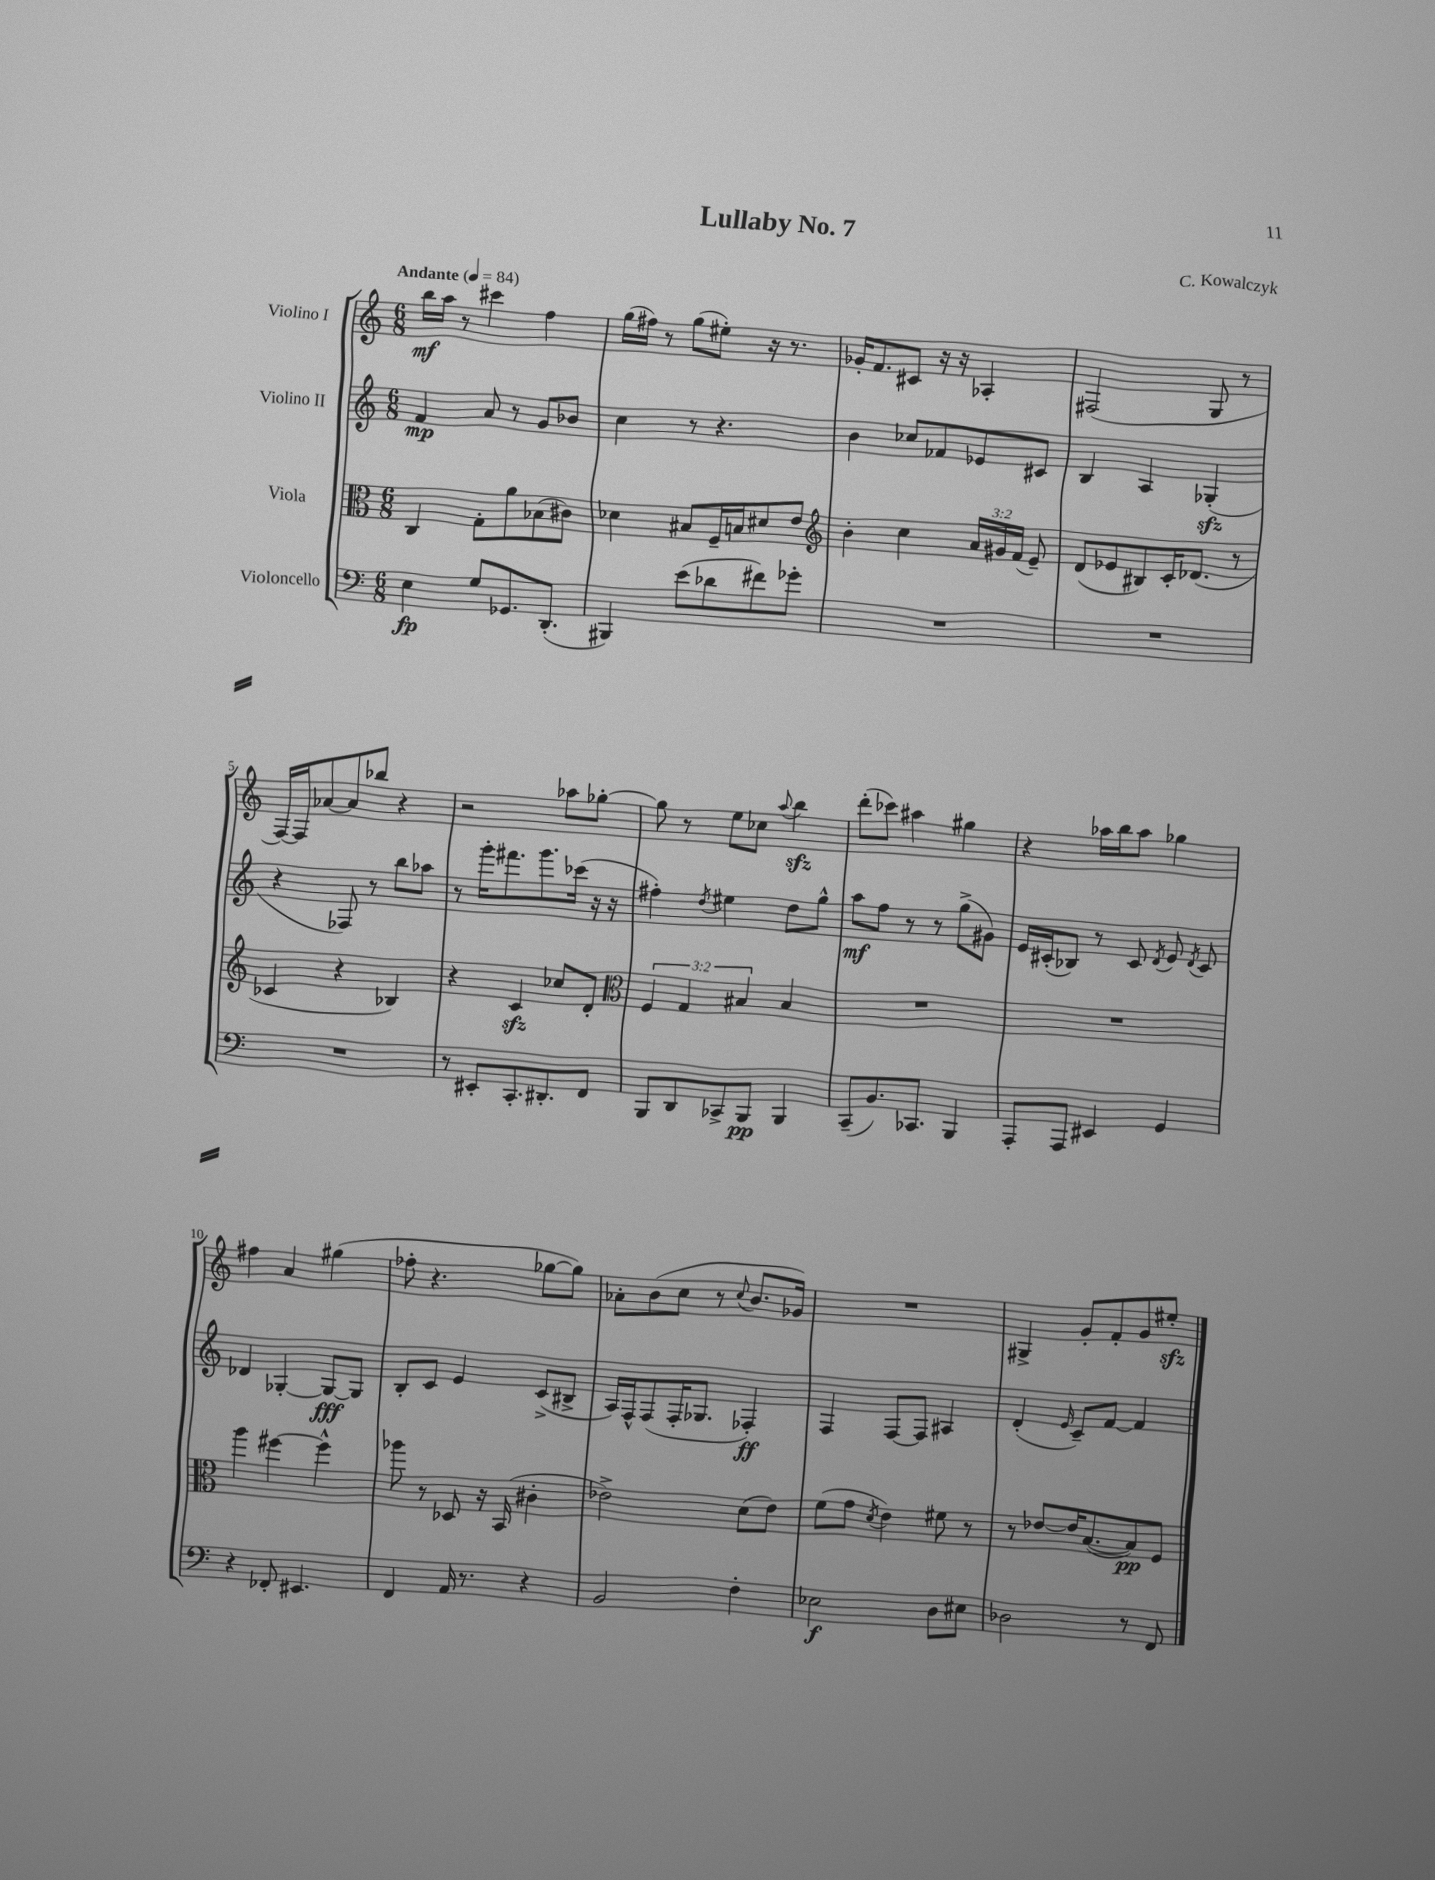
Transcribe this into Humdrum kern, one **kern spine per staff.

**kern	**kern	**kern	**kern
*staff4	*staff3	*staff2	*staff1
*clefF4	*clefC3	*clefG2	*clefG2
*k[]	*k[]	*k[]	*k[]
*M6/8	*M6/8	*M6/8	*M6/8
*MM84	*MM84	*MM84	*MM84
4E\	4C/	4f/	16bb\LL
.	.	.	16aa\JJ
.	.	.	8r
8G/L	8G'\L	8a/	4ccc#\
8.GG-/	8a\	8r	.
.	(8B-\	8g/L	4ff\
(8.DD'/J	.	.	.
.	8c#\J)	8b-/J	.
=	=	=	=
4BBB#/)	4d-\	4cc\	(16gg\LL
.	.	.	16ff#\JJ)
.	.	.	8r
(8e\L	8B#/L	8r	(8gg\L
8d-\	16F~/L	4.r	8ee#'\J)
.	16B/J	.	.
8f#\)	8d#/	.	16r
.	.	.	8.r
8g-'\J	8e/J	.	.
=	=	=	=
*	*clefG2	*	*
2.r	4b'\	4b\	16g-'/LK
.	.	.	8.f/
.	4cc\	8cc-/L	8c#/J
.	.	8f-/	16r
.	.	.	16r
.	24a/LL	8e-/	4A-'/
.	24g#/	.	.
.	(24f/JJ	.	.
.	8e~/)	8c#/J	.
=	=	=	=
2.r	(8d/L	4B/	(2F#/
.	8e-/	.	.
.	8B#/)	4A/	.
.	16c'/K	.	.
.	(8.d-/J	.	.
.	.	(4G-'/	8G/
.	8r	.	8r
=	=	=	=
2.r	4c-/	4r	[16F/LL)
.	.	.	16F/]J
.	.	.	[8a-/
.	4r	8F-/)	8a-/]
.	.	8r	8bb-/J
.	4B-/)	8bb\L	4r
.	.	8aa-\J	.
=	=	=	=
8r	4r	8r	2r
8EE#'/L	.	16ggg'\LK	.
.	.	8.fff#\	.
8.CC'/	4c/	.	.
.	.	8.ggg\	.
8.DD#'/	.	.	.
.	8cc-/L	.	8aa-\L
.	.	(16ccc-\Jk	.
8FF/J	8d'/J	16r	[8gg-'\J
.	.	16r	.
=	=	=	=
*	*clefC3	*	*
8BBB/L	6F/	4ff#'\)	8gg-\]
8DD/	.	.	8r
.	6G/	.	.
.	.	8qdd/	.
8CC-^/	.	4ee#\	8ee\L
.	6B#/	.	.
8BBB/J	.	.	8cc-\J
.	.	.	8qqaa/
4BBB/	4B#/	8dd\L	4bb\
.	.	8gg^^\J	.
=	=	=	=
(8CC~/L	2.r	8aa\L	(8ddd'\L
8.BB/)	.	8ff\J	8ccc-\J)
.	.	8r	4aa#\
8.CC-/J	.	.	.
.	.	8r	.
4BBB/	.	(8gg^\L	4gg#\
.	.	8g#\J)	.
=	=	=	=
8AAA'/L	2.r	16e/LL	4r
.	.	(16c#'/J	.
8AAA/J	.	8B-/J)	.
4EE#/	.	8r	16aa-\LL
.	.	.	16bb\J
.	.	8c#/	8aa-\J
.	.	8qd/	.
4GG/	.	8e/	4gg-\
.	.	8qd/	.
.	.	8c#/	.
=	=	=	=
4r	4aa\	4d-/	4ff#\
8FF-'/	[4ff#\	[4G-'/	4a/
4.EE#/	.	.	.
.	4ff#^^\]	8G-/_L	(4gg#\
.	.	8G-/]J	.
=	=	=	=
4FF/	8aa-\	8B'/L	8ff-'\
.	8r	8c/J	4.r
16AA/	8D-/	4e/	.
8.r	.	.	.
.	16r	.	.
.	(16BB/	.	.
4r	4c#'\	(8c^/L	[8gg-\L
.	.	8B#^/J	8gg-\]J)
=	=	=	=
2BB/	2e-^\)	16A/LL)	8a-'\L
.	.	16F^^/J	.
.	.	(8F/	(8b\
.	.	16F'/K	8cc\J
.	.	8.G-/J	.
.	.	.	8r
.	.	.	8qqcc/
4F'\	(8d\L	4F-'/)	8.b/L
.	8e-\J)	.	.
.	.	.	16g-/Jk)
=	=	=	=
2E-\	(8f\L	4F/	2.r
.	8g\J	.	.
.	8qd/	.	.
.	4e\)	[8F/L	.
.	.	8F/]J	.
8D\L	8f#\	4A#/	.
8E#\J	8r	.	.
=	=	=	=
2D-\	8r	(4d'/	4G#^/
.	[8e-/L	.	.
.	.	16qqe/	.
.	16e-/]K	8c~/L)	8g'/L
.	([8.B/	.	.
.	.	[8f/J	8f'/
8r	8B/])	4f/]	8g/
8FF/	8F/J	.	8ee#'/J
==	==	==	==
*-	*-	*-	*-
